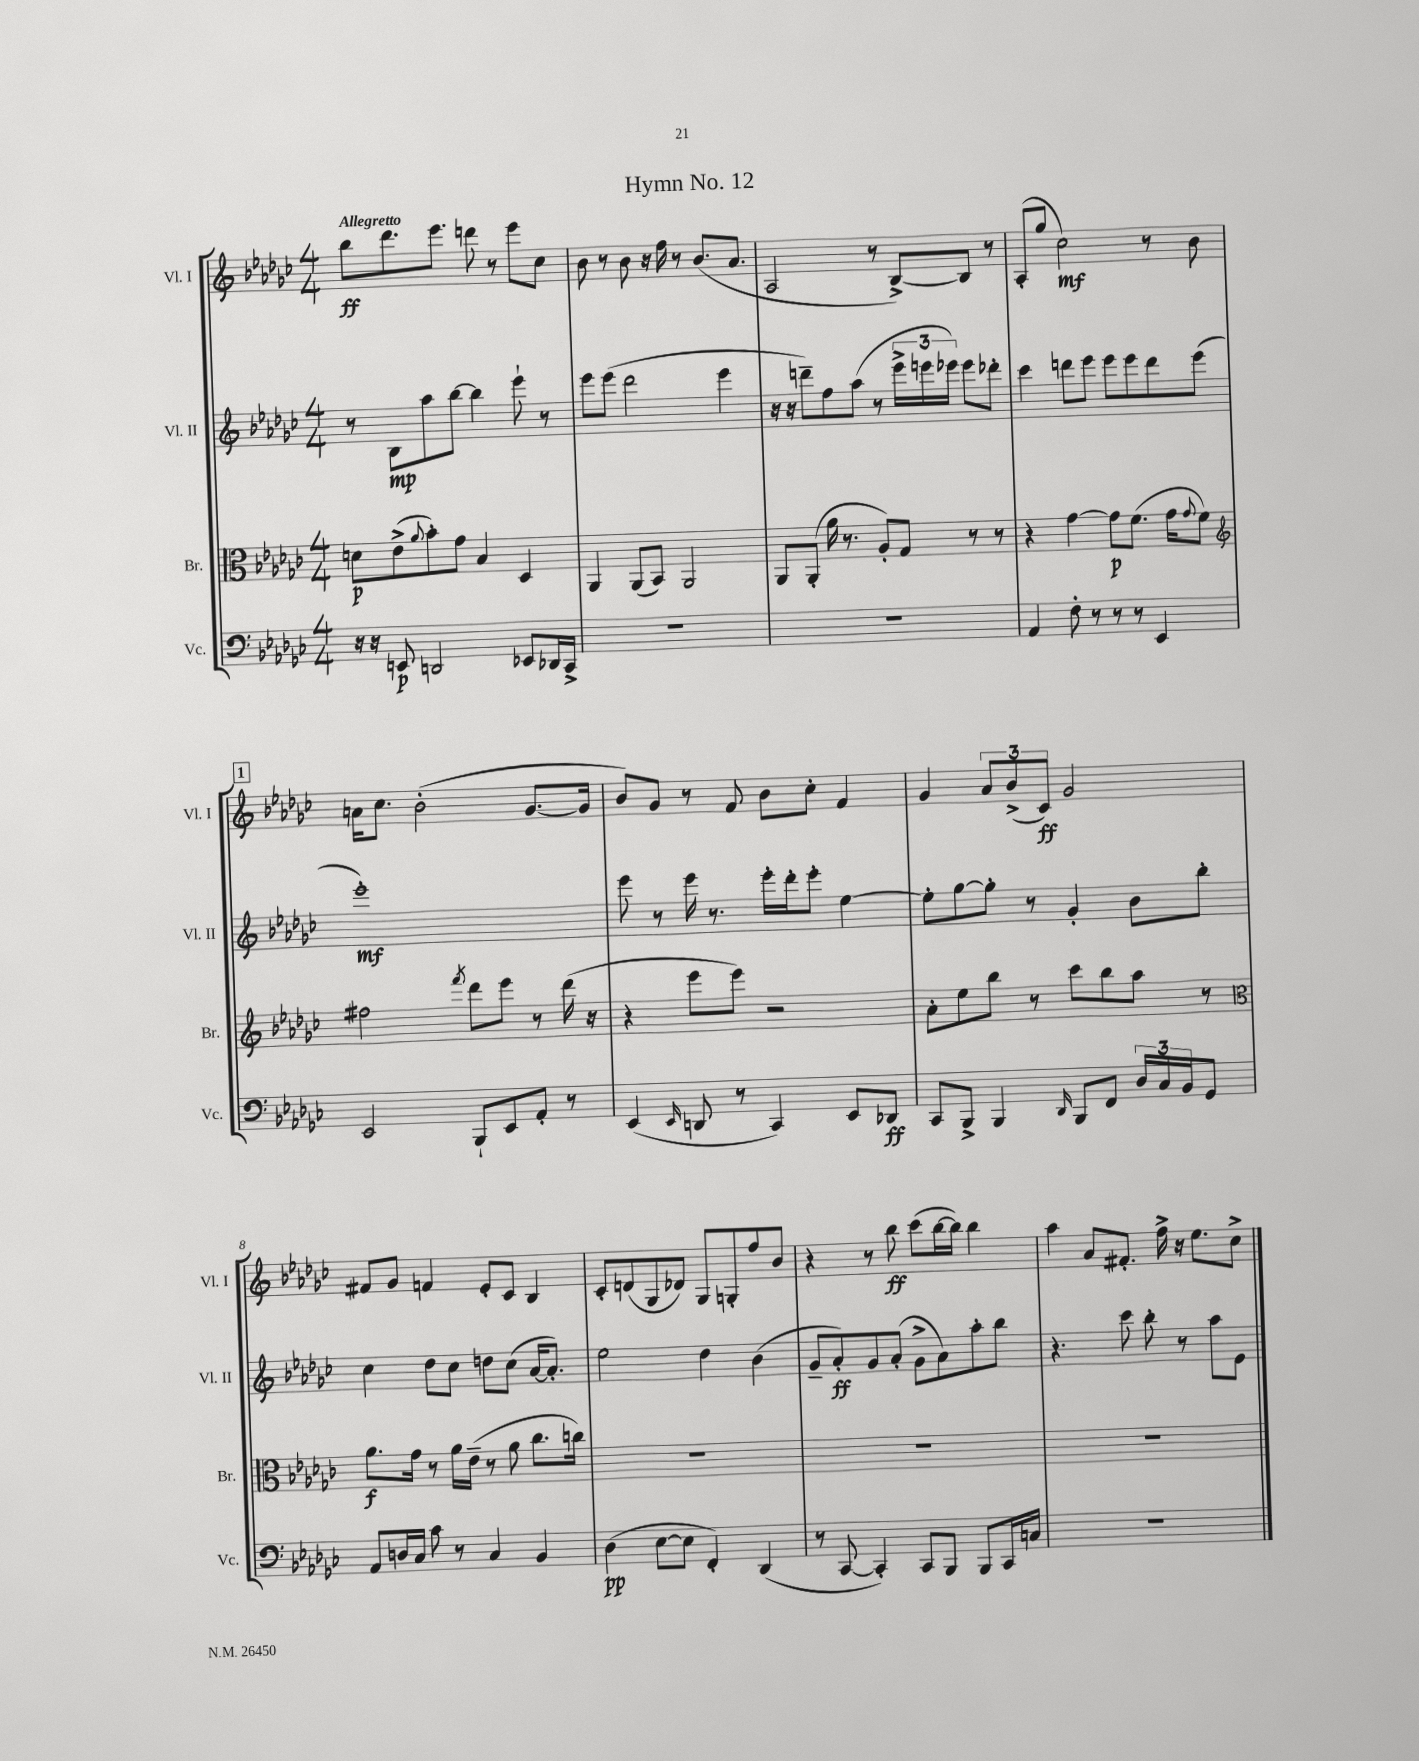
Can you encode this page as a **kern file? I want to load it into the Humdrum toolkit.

**kern	**dynam	**kern	**dynam	**kern	**dynam	**kern	**dynam
*part4	*part4	*part3	*part3	*part2	*part2	*part1	*part1
*staff4	*staff4	*staff3	*staff3	*staff2	*staff2	*staff1	*staff1
*I"Vc.	*	*I"Br.	*	*I"Vl. II	*	*I"Vl. I	*
*I'Vc.	*	*I'Br.	*	*I'Vl. II	*	*I'Vl. I	*
*clefF4	*	*clefC3	*	*clefG2	*	*clefG2	*
*k[b-e-a-d-g-c-]	*	*k[b-e-a-d-g-c-]	*	*k[b-e-a-d-g-c-]	*	*k[b-e-a-d-g-c-]	*
*M4/4	*	*M4/4	*	*M4/4	*	*M4/4	*
=1	=1	=1	=1	=1	=1	=1	=1
!	!	!	!	!	!	!LO:TX:a:B:t=Allegretto	!
16r	.	8dn\L	p	8r	.	8bb-\L	ff
16r	.	.	.	.	.	.	.
8EEn/	p	(8e-^\	.	8B-\L	mp	8.ddd-\	.
.	.	8qqa-/	.	.	.	.	.
2DDn/	.	8b-'\)	.	8aa-\	.	.	.
.	.	.	.	.	.	8.eee-\J	.
.	.	8g-\J	.	[8bb-\J	.	.	.
.	.	4B-/	.	4bb-\]	.	8dddn\	.
.	.	.	.	.	.	8r	.
8EE-X/L	.	4D-/	.	8eee-`\	.	8eee-\L	.
16DD-X/L	.	.	.	8r	.	8cc-\J	.
16CC-^/JJ	.	.	.	.	.	.	.
=2	=2	=2	=2	=2	=2	=2	=2
1r	.	4AA-/	.	8eee-\L	.	8b-\	.
.	.	.	.	(8eee-\J	.	8r	.
.	.	(8AA-/L	.	2ddd-\	.	8b-\	.
.	.	8BB-/J)	.	.	.	16r	.
.	.	.	.	.	.	16ff\	.
.	.	2AA-/	.	.	.	8r	.
.	.	.	.	.	.	(8.b-/L	.
.	.	.	.	4eee-\	.	.	.
.	.	.	.	.	.	8.a-/J	.
=3	=3	=3	=3	=3	=3	=3	=3
1r	.	8AA-/L	.	16r	.	2A-/	.
.	.	.	.	16r	.	.	.
.	.	(8AA-'/J	.	8dddn~\L)	.	.	.
.	.	16a-\	.	8ff\	.	.	.
.	.	8.r	.	.	.	.	.
.	.	.	.	(8aa-\J	.	.	.
.	.	8A-'/L)	.	8r	.	8r	.
.	.	8G-/J	.	24eee-^\LL	.	[8B-^/L)	.
.	.	.	.	24eeen\	.	.	.
.	.	.	.	24eee-X\JJ)	.	.	.
.	.	8r	.	8eee-\L	.	8B-/J]	.
.	.	8r	.	8ddd-X'\J	.	8r	.
=4	=4	=4	=4	=4	=4	=4	=4
4AA-/	.	4r	.	4ccc-\	.	(8A-'/L	.
.	.	.	.	.	.	8gg-/J	.
8F'\	.	[4g-\	.	8dddn\L	.	2cc-\)	mf
8r	.	.	.	8eee-\J	.	.	.
8r	.	8g-\L]	p	8eee-\L	.	.	.
8r	.	(8.f\J	.	8eee-\	.	.	.
4EE-/	.	.	.	8ddd\	.	8r	.
.	.	16g-\KL	.	.	.	.	.
.	.	8qqg-/	.	.	.	.	.
.	.	8f\J)	.	(8eee-\J	.	8b-\	.
!!LO:LB:g=z
!!LO:REH:place=s1:t=1
=5	=5	=5	=5	=5	=5	=5	=5
*	*	*clefG2	*	*	*	*	*
2EE-/	.	2ff#X\	.	1eee-')	mf	16an\KL	.
.	.	.	.	.	.	8.cc-\J	.
.	.	.	.	.	.	(2b-'\	.
.	.	8qfff/	.	.	.	.	.
8BBB-`/L	.	8ddd-\L	.	.	.	.	.
8EE-/	.	8eee-\J	.	.	.	.	.
8AA-'/J	.	8r	.	.	.	[8.g-/L	.
8r	.	(16ddd-\	.	.	.	.	.
.	.	16r	.	.	.	16g-/Jk]	.
=6	=6	=6	=6	=6	=6	=6	=6
(4EE-/	.	4r	.	8eee-\	.	8b-/L)	.
.	.	.	.	8r	.	8g-/J	.
16qqEE-/	.	.	.	.	.	.	.
8DDn/	.	8eee-\L	.	16eee-\	.	8r	.
.	.	.	.	8.r	.	.	.
8r	.	8eee-\J)	.	.	.	8f/	.
4CC-/)	.	2r	.	16eee-'\LL	.	8b-\L	.
.	.	.	.	16ddd-'\J	.	.	.
.	.	.	.	8eee-'\J	.	8cc-'\J	.
8EE-/L	.	.	.	[4ee-\	.	4f/	.
8DD-X/J	ff	.	.	.	.	.	.
=7	=7	=7	=7	=7	=7	=7	=7
8CC-/L	.	8a-'\L	.	8ee-'\L]	.	4g-/	.
8BBB-^/J	.	8ee-\	.	[8gg-\	.	.	.
4BBB-/	.	8bb-\J	.	8gg-'\J]	.	12a-/L	.
.	.	.	.	.	.	(12b-^/	.
.	.	8r	.	8r	.	.	.
.	.	.	.	.	.	12c-/J)	ff
16qqDD-/	.	.	.	.	.	.	.
8BBB-/L	.	8ccc-\L	.	4g-'/	.	2g-/	.
8FF/J	.	8bb-\	.	.	.	.	.
24D-/LL	.	8aa-\J	.	8b-\L	.	.	.
24C-/	.	.	.	.	.	.	.
24BB-/J	.	.	.	.	.	.	.
8GG-/J	.	8r	.	8bb-'\J	.	.	.
!!LO:LB:g=z
=8	=8	=8	=8	=8	=8	=8	=8
*	*	*clefC3	*	*	*	*	*
8AA-/L	.	8.a-\L	f	4cc-\	.	8f#X/L	.
16Dn/L	.	.	.	.	.	8g-/J	.
16C-/JJ	.	16g-\Jk	.	.	.	.	.
8c-\	.	8r	.	8dd-\L	.	4fn/	.
8r	.	16a-\LL	.	8cc-\J	.	.	.
.	.	(16e-~\JJ	.	.	.	.	.
4C-/	.	8r	.	8ddn\L	.	8e-'/L	.
.	.	8a-\	.	(8cc-\J	.	8c-/J	.
4BB-/	.	8.cc-\L	.	[16a-/KL	.	4B-/	.
.	.	.	.	8.a-'/J])	.	.	.
.	.	16ccn\Jk)	.	.	.	.	.
=9	=9	=9	=9	=9	=9	=9	=9
(4D-\	pp	1r	.	2ee-\	.	8c-'/L	.
.	.	.	.	.	.	(8dn/	.
[8E-\L	.	.	.	.	.	8G-/	.
8E-\J]	.	.	.	.	.	8d-X/J)	.
4FF'/)	.	.	.	4dd-\	.	8G-/L	.
.	.	.	.	.	.	8Gn'/	.
(4DD-/	.	.	.	(4b-\	.	8ff/	.
.	.	.	.	.	.	8b-/J	.
=10	=10	=10	=10	=10	=10	=10	=10
8r	.	1r	.	8g-~/L	.	4r	.
[8CC-/	.	.	.	8a-'/)	ff	.	.
4CC-'/])	.	.	.	8g-/	.	8r	.
.	.	.	.	(8a-'/J	.	8bb-\	ff
8CC-/L	.	.	.	8g-^\L	.	(8ccc-\L	.
8BBB-/J	.	.	.	8a-\)	.	[16bb-\L	.
.	.	.	.	.	.	16bb-\JJ])	.
8BBB-/L	.	.	.	8aa-'\	.	4bb-\	.
16CC-/L	.	.	.	8bb-\J	.	.	.
16Cn/JJ	.	.	.	.	.	.	.
=11	=11	=11	=11	=11	=11	=11	=11
1r	.	1r	.	4.r	.	4aa-\	.
.	.	.	.	.	.	8a-/L	.
.	.	.	.	8ccc-\	.	8.f#X'/J	.
.	.	.	.	8bb-'\	.	.	.
.	.	.	.	.	.	16ff^\	.
.	.	.	.	8r	.	16r	.
.	.	.	.	.	.	8.ee-\L	.
.	.	.	.	8aa-\L	.	.	.
.	.	.	.	8e-\J	.	8cc-^\J	.
==	==	==	==	==	==	==	==
*-	*-	*-	*-	*-	*-	*-	*-
